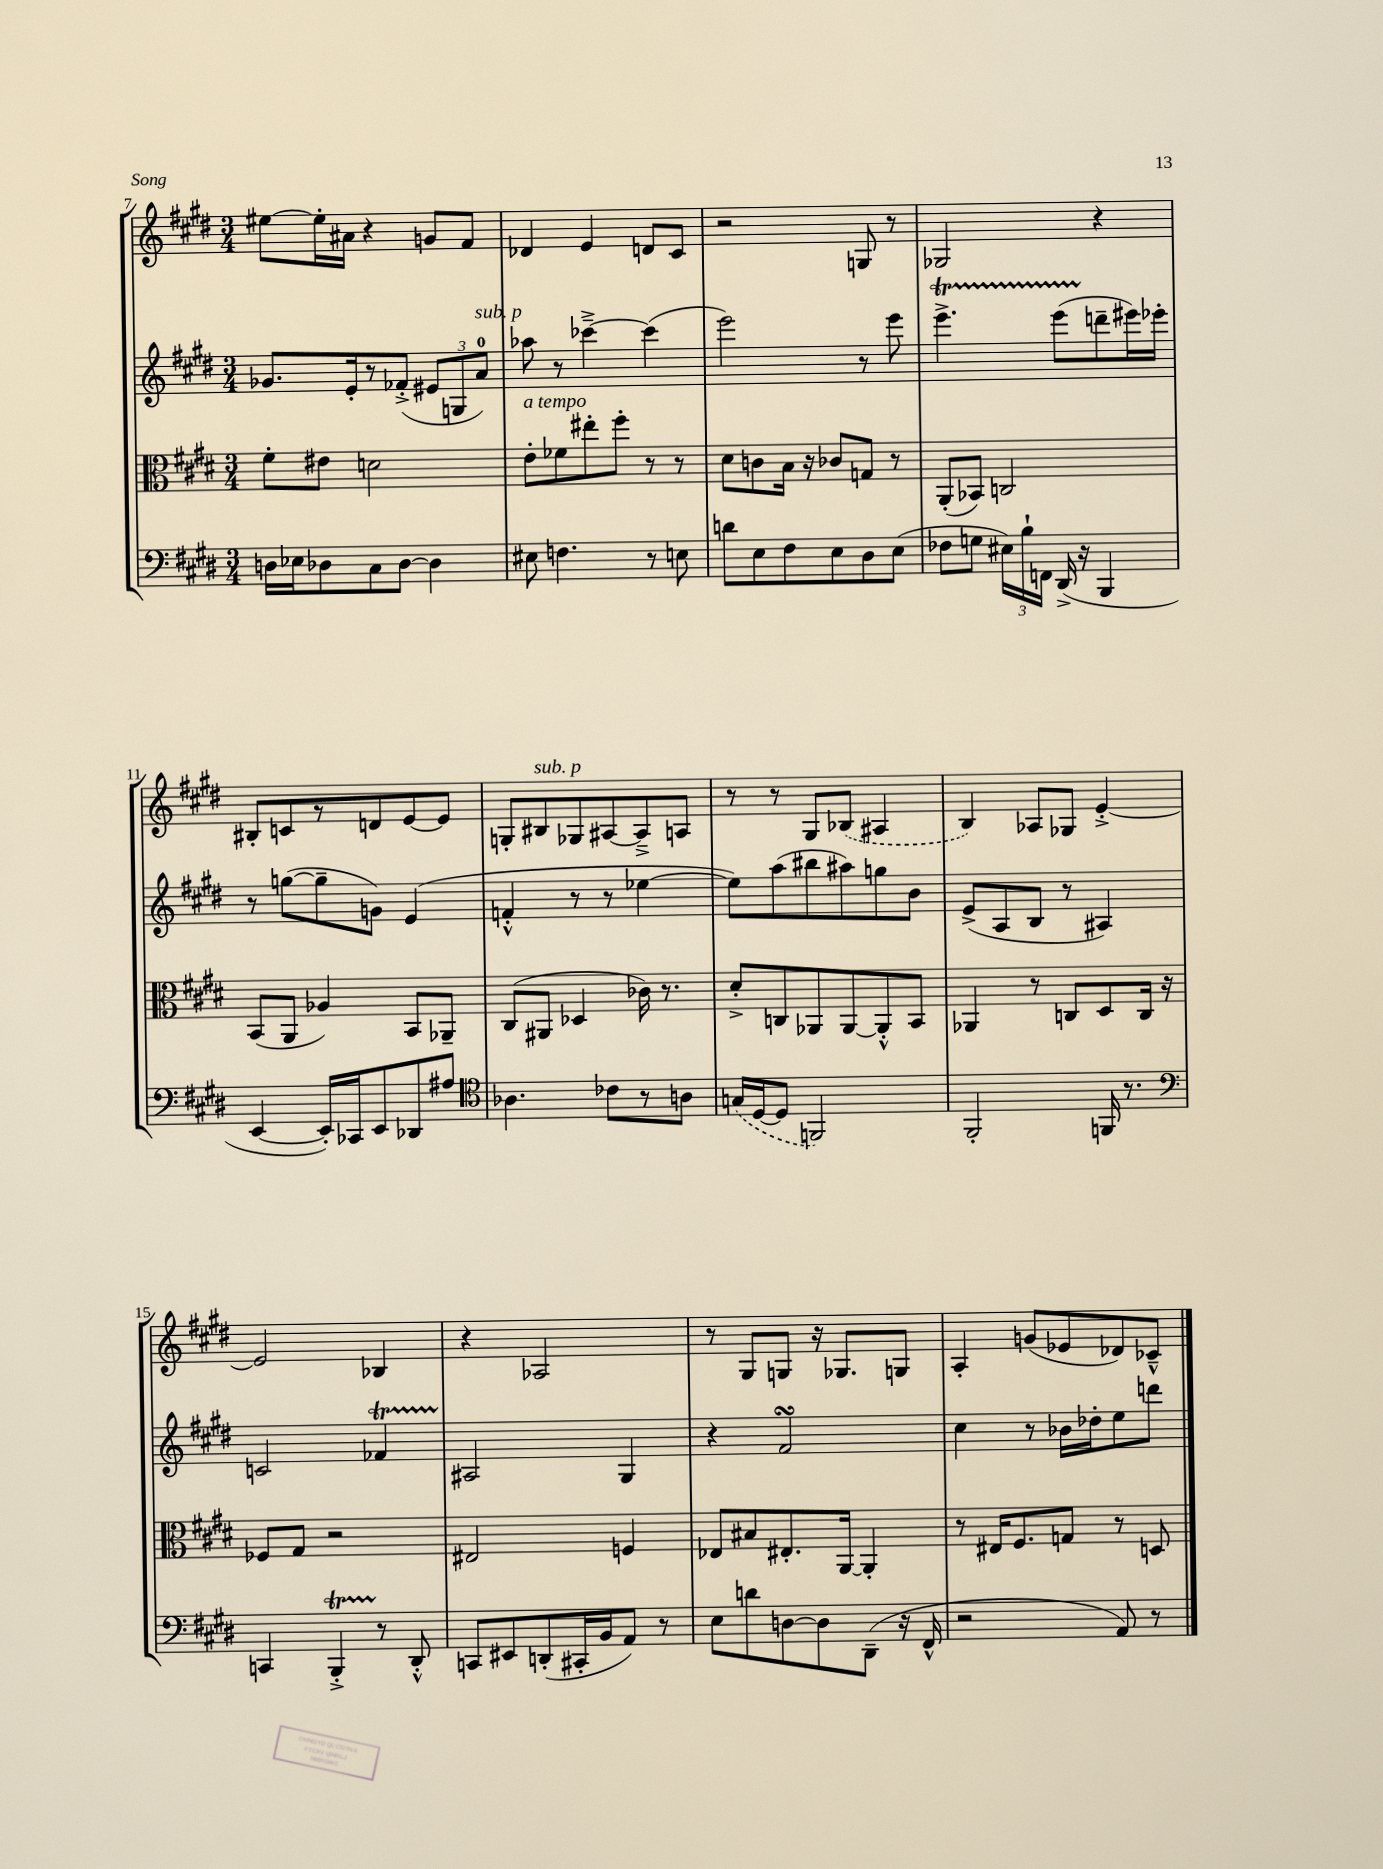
<<
\new StaffGroup <<
\new Staff = "s0" {
    \clef treble \key e \major \numericTimeSignature \time 3/4
    \autoBeamOff eis''8[~ eis''16-. ais'16] r4 g'8[ fis'8] |
    des'4 e'4 d'8[ cis'8] |
    r2 g8 r8 |
    ges2 r4 |
    bis8[-. c'8 r8 d'8 e'8~ e'8] |
    g8[-. bis8^\markup { \italic "sub. p" } ges8 ais8~ ais8---> a8] |
    r8 r8 gis8[ \once \slurDashed bes8]( ais4 |
    b4) aes8[ ges8] e'4~-.-> |
    e'2 bes4 |
    r4 aes2 |
    r8 gis8[ g8] r16 ges8.[ g8] |
    a4-. g'8[( ees'8 des'8) ces'8]---^ \bar "|." |
}
\new Staff = "s1" {
    \clef treble \key e \major \numericTimeSignature \time 3/4
    \autoBeamOff ges'8.[ e'16-. r8 fes'8]-.->( \tuplet 3/2 { eis'8[ g8 a'8]-0^\markup { \italic "sub. p" }) } |
    aes''8 r8 ces'''4~---> ces'''4( |
    e'''2) r8 e'''8 |
    e'''4.->\startTrillSpan e'''8[( d'''8--\stopTrillSpan eis'''16) ees'''16]-. |
    r8 g''8[~( g''8-- g'8]) e'4( |
    f'4-.-^ r8 r8 ees''4~ |
    ees''8[) a''8( bis''8 ais''8) g''8 b'8] |
    e'8[->( a8 b8] r8 ais4) |
    c'2 fes'4\startTrillSpan |
    ais2\stopTrillSpan gis4 |
    r4 fis'2\turn |
    cis''4 r8 bes'16[ des''16-. e''8 d'''8] \bar "|." |
}
\new Staff = "s2" {
    \clef alto \key e \major \numericTimeSignature \time 3/4
    \autoBeamOff fis'8[-. eis'8] d'2 |
    e'8[-.^\markup { \italic "a tempo" } fes'8 eis''8-. fis''8]-. r8 r8 |
    dis'8[ c'8 b16] r16 ces'8[ g8] r8 |
    a,8[-.( bes,8]) c2 |
    b,8[( a,8] aes4) b,8[ aes,8]-- |
    cis8[( ais,8] des4 ces'16) r8. |
    dis'8[-.-> c8 aes,8 aes,8~ aes,8-.-^ b,8] |
    aes,4 r8 c8[ dis8 c16] r16 |
    fes8[ gis8] r2 |
    eis2 f4 |
    ees8[ bis8 eis8.-. a,16]~ a,4-. |
    r8 eis16[ fis8. g8] r8 d8 \bar "|." |
}
\new Staff = "s3" {
    \clef bass \key e \major \numericTimeSignature \time 3/4
    \autoBeamOff d16[ ees16 des8 cis8 des8]~ des4 |
    eis8 f4. r8 e8 |
    d'8[ e8 fis8 e8 dis8 e8]( |
    fes8[ g8] \tuplet 3/2 { eis16[) b16-! f,16] } dis,16->( r16 b,,4 |
    e,4~ e,16[-.) ces,16 e,8 des,8 ais8] |
    \clef tenor aes4. ces'8[ r8 a8] |
    \once \slurDashed g16[( dis16~ dis8] f,2) |
    fis,2-. f,16 r8. |
    \clef bass c,4 b,,4-.->\startTrillSpan r8\stopTrillSpan dis,8-.-^ |
    c,8[ eis,8 d,8-.( cis,16-. b,16 a,8]) r8 |
    e8[ d'8 d8~ d8 dis,8]--( r16 fis,16-^ |
    r2 a,8) r8 \bar "|." |
}
>>
>>
\layout { \context { \Score currentBarNumber = #7 } }
